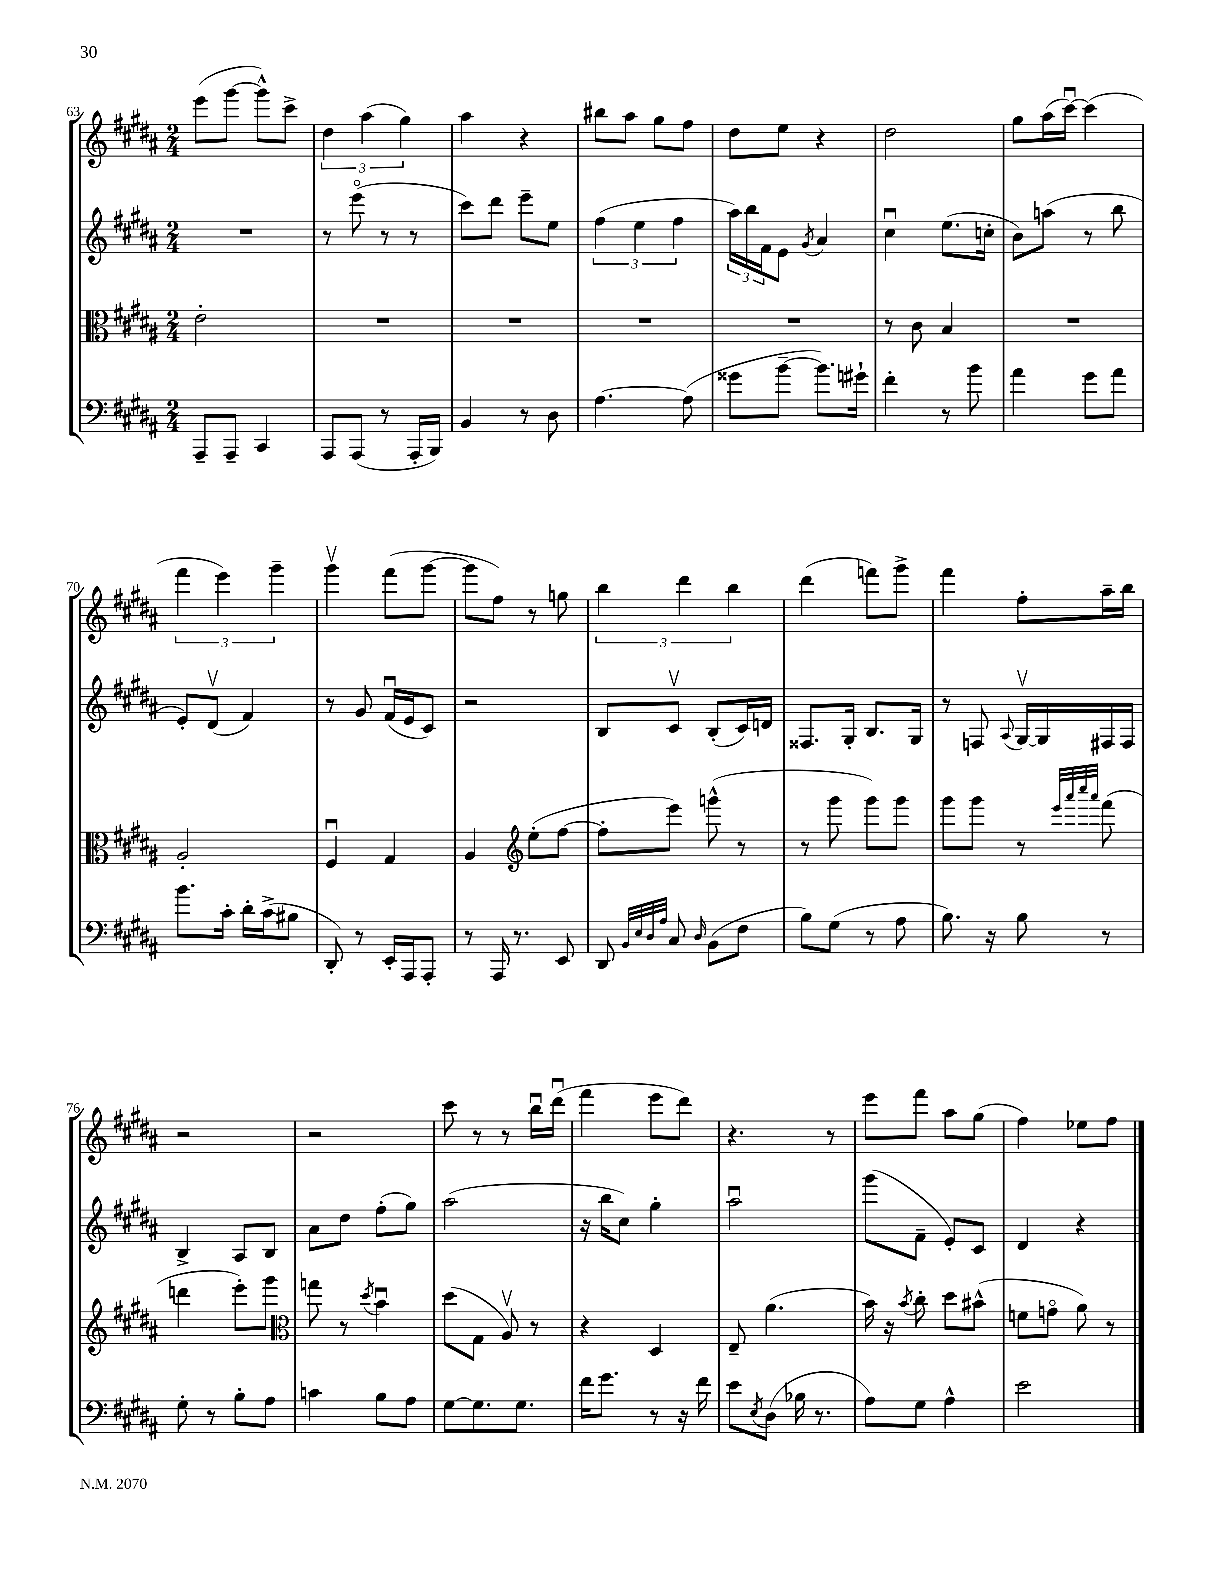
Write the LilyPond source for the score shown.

<<
\new StaffGroup <<
\new Staff = "s0" {
    \clef treble \key b \major \numericTimeSignature \time 2/4
    e'''8( gis'''8~ gis'''8-^) cis'''8-> |
    \tuplet 3/2 { dis''4 ais''4( gis''4) } |
    ais''4 r4 |
    bis''8 ais''8 gis''8 fis''8 |
    dis''8 e''8 r4 |
    dis''2 |
    gis''8 ais''16( cis'''16~\downbow) cis'''4( |
    \tuplet 3/2 { fis'''4 e'''4) gis'''4-- } |
    gis'''4\upbow fis'''8( gis'''8~ |
    gis'''8 fis''8) r8 g''8 |
    \tuplet 3/2 { b''4 dis'''4 b''4 } |
    dis'''4( f'''8) gis'''8-> |
    fis'''4 fis''8-. ais''16-- b''16 |
    r2 |
    r2 |
    cis'''8 r8 r8 b''16\downbow dis'''16\downbow( |
    fis'''4 e'''8 dis'''8) |
    r4. r8 |
    e'''8 fis'''8 ais''8 gis''8( |
    fis''4) ees''8 fis''8 \bar "|." |
}
\new Staff = "s1" {
    \clef treble \key b \major \numericTimeSignature \time 2/4
    R2 |
    r8 e'''8\flageolet( r8 r8 |
    cis'''8) dis'''8 e'''8-- e''8 |
    \tuplet 3/2 { fis''4( e''4 fis''4 } |
    \tuplet 3/2 { ais''16) b''16 fis'16 } e'8 \acciaccatura { gis'8 } ais'4 |
    cis''4\downbow e''8.( c''16-. |
    b'8) a''8( r8 b''8 |
    e'8-.) dis'8\upbow( fis'4) |
    r8 gis'8 fis'16\downbow( e'16 cis'8) |
    r2 |
    b8 cis'8\upbow b8-.( cis'16) d'16 |
    fisis8. gis16-. b8. gis16 |
    r8 f8 \appoggiatura { ais8 } gis16~\upbow gis16 fis16 fis16 |
    b4-> ais8 b8 |
    ais'8 dis''8 fis''8-.( gis''8) |
    ais''2( |
    r16 b''16 cis''8) gis''4-. |
    ais''2\downbow |
    gis'''8( fis'8-- e'8-.) cis'8 |
    dis'4 r4 \bar "|." |
}
\new Staff = "s2" {
    \clef alto \key b \major \numericTimeSignature \time 2/4
    e'2-. |
    R2 |
    R2 |
    R2 |
    R2 |
    r8 cis'8 b4 |
    R2 |
    ais2-. |
    fis4\downbow gis4 |
    ais4 \clef treble e''8-.( fis''8~ |
    fis''8-. e'''8) g'''8-^( r8 |
    r8 gis'''8 gis'''8) gis'''8 |
    gis'''8 gis'''8 r8 \grace { e'''32 ais'''32 cis''''32 ais'''32 } fis'''8( |
    d'''4 e'''8-.) gis'''8 |
    \clef alto g''8 r8 \acciaccatura { dis''8 } b'4\downbow |
    dis''8( gis8 ais8\upbow) r8 |
    r4 dis4 |
    e8-- ais'4.( |
    b'16) r16 \acciaccatura { b'8 } cis''8-. dis''8 bis'8-^( |
    f'8 g'8\flageolet ais'8) r8 \bar "|." |
}
\new Staff = "s3" {
    \clef bass \key b \major \numericTimeSignature \time 2/4
    ais,,8-- ais,,8-- cis,4 |
    ais,,8 ais,,8( r8 ais,,16-. b,,16) |
    b,4 r8 dis8 |
    ais4.~ ais8( |
    gisis'8 b'8~-- b'8.) gis'16-! |
    fis'4-. r8 b'8 |
    ais'4 gis'8 ais'8 |
    b'8. cis'16-. dis'16-. cis'16->( bis8 |
    dis,8-.) r8 e,16-. ais,,16 ais,,8-. |
    r8 ais,,16 r8. e,8 |
    dis,8 \grace { b,32 e32 dis32 ais32 } cis8 \grace { dis16 } b,8( fis8 |
    b8) gis8( r8 ais8 |
    b8.) r16 b8 r8 |
    gis8-. r8 b8-. ais8 |
    c'4 b8 ais8 |
    gis8~ gis8. gis8. |
    fis'16 gis'8. r8 r16 fis'16 |
    e'8 \acciaccatura { e8 } dis8( bes16 r8. |
    ais8) gis8 ais4-^ |
    e'2 \bar "|." |
}
>>
>>
\layout { \context { \Score currentBarNumber = #63 } }
